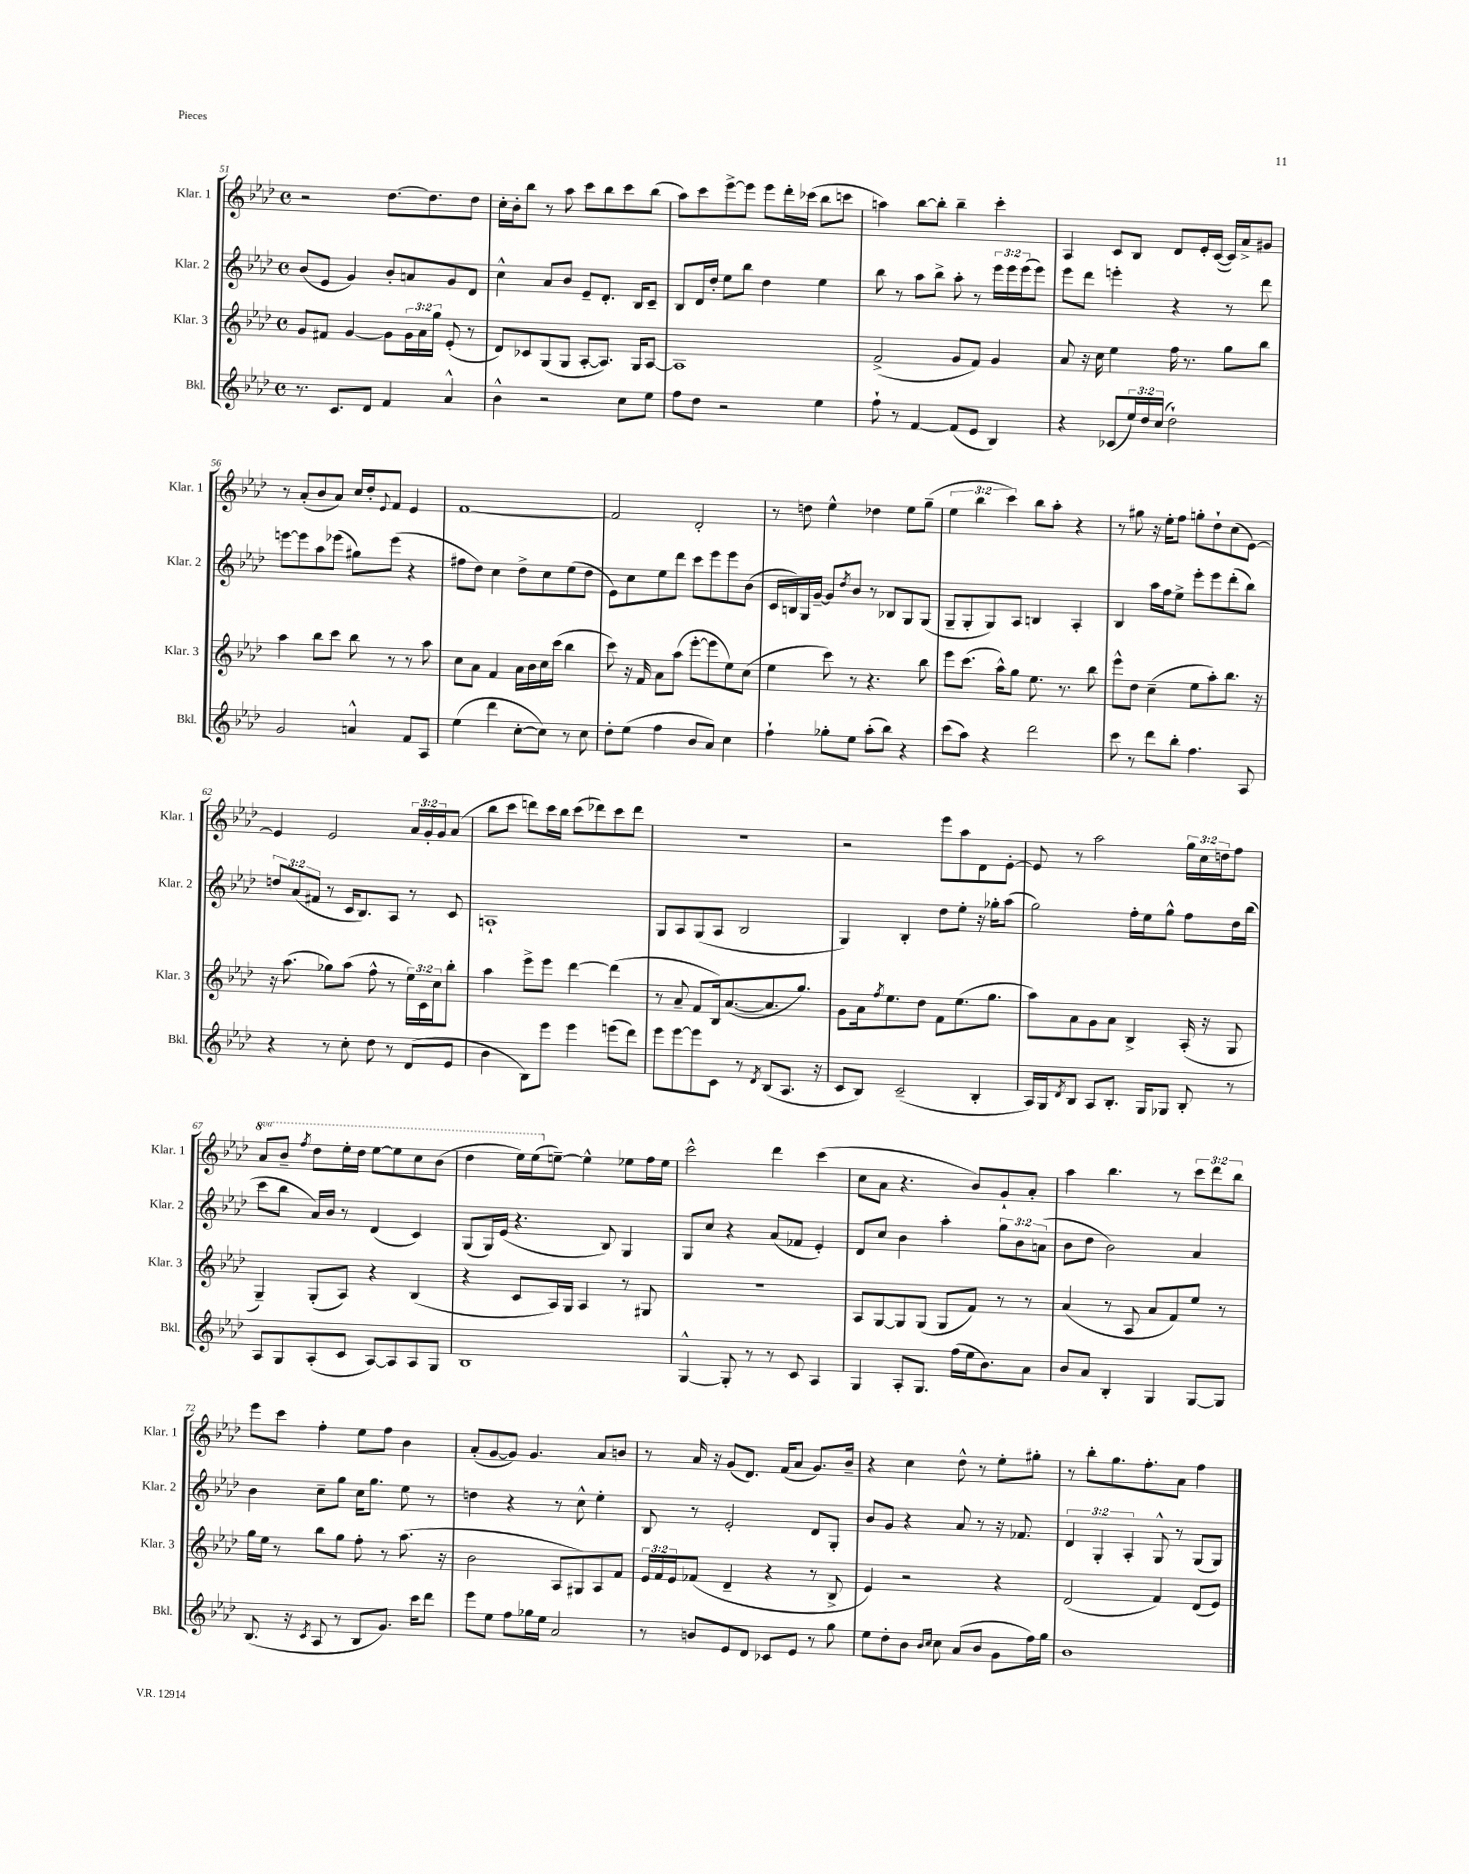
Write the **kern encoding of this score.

**kern	**kern	**kern	**kern
*part4	*part3	*part2	*part1
*staff4	*staff3	*staff2	*staff1
*I"Bkl.	*I"Klar. 3	*I"Klar. 2	*I"Klar. 1
*I'Bkl.	*I'Klar. 3	*I'Klar. 2	*I'Klar. 1
*clefG2	*clefG2	*clefG2	*clefG2
*k[b-e-a-d-]	*k[b-e-a-d-]	*k[b-e-a-d-]	*k[b-e-a-d-]
*M4/4	*M4/4	*M4/4	*M4/4
*met(c)	*met(c)	*met(c)	*met(c)
=51	=51	=51	=51
8.r	8g/L	(8b-/L	2r
.	8f#X/J	8e-/J	.
8.c/L	.	.	.
.	[4g/	4g/)	.
8d-/J	.	.	.
4f/	8g\L]	8b-'/L	[8.dd-\L
.	24g\L	8an/	.
.	24a-\	.	.
.	.	.	8.dd-\]
.	24gg\JJ	.	.
4a-^^/	(8e-'/	8g/	.
.	8r	8d-/J	8dd-\J
=52	=52	=52	=52
4b-^^\	8d-/L)	4cc^^\	16cc'\LL
.	.	.	16b-'\J
.	8c-X/	.	8bb-\J
2r	(8G/	8a-/L	8r
.	8G/J	8b-/J	8aa-\
.	[8A-'/L	8e-~/L	8ccc\L
.	8.A-/J])	8.d-'/J	8bb-\
8cc\L	.	.	8ccc\
.	16G/KL	16B-/KL	.
8ee-\J	[8A-/J	8c~/J	(8bb-\J
=53	=53	=53	=53
8ff\L	1A-]	8B-/L	8aa-\L)
8dd-\J	.	16d-/L	8ccc\
.	.	16dd-'/JJ	.
2r	.	8ee-\L	[8eee-^\
.	.	8bb-\J	8eee-\J]
.	.	4dd-\	8eee-\L
.	.	.	16ddd-'\L
.	.	.	(16ccc-X\JJ
4ee-\	.	4ee-\	8bb-\L
.	.	.	8cccn\J
=54	=54	=54	=54
8ff`\	(2f^/	8bb-\	4aan\)
8r	.	8r	.
[4f/	.	8aa-\L	[8bb-\L
.	.	8bb-^\J	8bb-'\J]
(8f/L]	8g/L	8aa-'\	4bb-~\
8e-/J	8f/J)	8r	.
4B-/)	4g/	24eee-\LL	4ccc'\
.	.	24eee-\	.
.	.	(24eee-\J	.
.	.	8eee-\J)	.
=55	=55	=55	=55
4r	8a-/	8eee-\L	4A-/
.	16r	8ddd-\J	.
.	16cc\	.	.
(8c-X/L	4ee-\	4eeen'\	8c/L
24ee-/L)	.	.	8B-/J
24dd-/	.	.	.
(24cc/JJ	.	.	.
2dd-`\)	16ff\	4r	8d-/L
.	8.r	.	.
.	.	.	16e-'/L
.	.	.	([16c/JJ
.	8gg\L	8r	16c/LL])
.	.	.	16a-^/J
.	8bb-\J	8ddd-\	8g#X/J
!!LO:LB:g=z
=56	=56	=56	=56
2g/	4aa-\	[8eeen\L	8r
.	.	8eee\]	(8a-'/L
.	8bb-\L	8aa-\	8b-/
.	8ccc\J	(8eee-X\J	8a-/J)
4an^^/	8bb-\	8gg#X\L)	16cc/LL
.	.	.	16dd-'/J
.	.	.	8qqe-/
.	8r	(8eee-\J	8f/J
8f/L	8r	4r	4e-/
8A-/J	8aa-\	.	.
=57	=57	=57	=57
(4ee-\	8cc\L	8ff#X\L	[1f
.	8a-\J	8dd-\J)	.
4ddd-\	4f/	4cc\	.
[8cc'\L	16a-\LL	8dd-^\L	.
.	16b-\	.	.
8cc\J])	16cc\	8cc\	.
.	(16ccc\JJ	.	.
8r	4bb-\	(8ee-\	.
8cc\	.	8dd-\J	.
=58	=58	=58	=58
8dd-'\L	8ccc\)	8e-\L)	2f/]
(8ee-\J	16r	8cc\	.
.	16f/	.	.
4ff\	8a-\L	8ee-\	.
.	(8aa-\J	8ddd-\J	.
8b-/L	[8eee-'\L	8ccc\L	2d-'/
8a-/J)	8eee-\]	8eee-\	.
4cc\	8ee-\)	8eee-\	.
.	(8cc\J	(8b-\J	.
=59	=59	=59	=59
4ff`\	4ee-\	16c/LL	8r
.	.	16Bn/)	.
.	.	16G/	8ddn\
.	.	[16g~/JJ	.
8gg-X'\L	8ccc\)	8g/L]	4ee-^^\
.	.	8qdd-/	.
8ee-\J	8r	8b-/J	.
(8aa-'\L	4.r	8r	4dd-X\
8bb-\J)	.	8B-X/L	.
4r	.	8G/	8ee-\L
.	8bb-\	(8G/J	(8gg~\J
=60	=60	=60	=60
(8ccc\L	8eee-\L	8G~/L	6ee-\
8aa-\J)	(8.ccc\J	8G'/	.
.	.	.	6bb-\
4r	.	8G/)	.
.	16aa-^^\KL)	.	.
.	.	.	6ccc\)
.	8gg\J	8A-/J	.
2ddd-\	8.ee-\	4Bn/	8bb-\L
.	.	.	8aa-'\J
.	8.r	.	.
.	.	4A-'/	4r
.	8bb-\	.	.
=61	=61	=61	=61
8ccc\	8eee-^^\L	4B-/	8r
8r	8dd-\J	.	8gg#X\
8ddd-\L	(4cc~\	16aa-\LL	16r
.	.	16ff\J	16ee-'\KL
8bb-'\J	.	8ee-^\J	8ff\J
4.ff\	8ee-\L	8eee-'\L	8ggn'\L
.	8aa-'\)	8eee-\	8dd-`\
.	8.bb-\J	(8ddd-'\	(8cc\
8A-/	.	8bb-\J)	[8e-\J)
.	16r	.	.
!!LO:LB:g=z
=62	=62	=62	=62
4r	16r	12ddn/L	4e-/]
.	(8.aa-\	.	.
.	.	(12a-/	.
.	.	12f#X/J	.
8r	8gg-X\L)	8r	2e-/
8cc'\	(8aa-\J	16c/KL	.
.	.	8.B-/)	.
8dd-\	8ff^^\	.	.
8r	8r	8A-/J	.
(8d-/L	24ee-\LL)	8r	24a-/LL
.	24c\	.	24g'/
.	24cc\J	.	24g/J
8e-/J	8bb-'\J	8c/	(8a-/J
=63	=63	=63	=63
4b-\	4aa-\	1An`	8bb-\L
.	.	.	8ccc\J
8B-\L)	8eee-^\L	.	8dddn\L)
8eee-\J	8eee-\J	.	16ccc\L
.	.	.	16bb-\JJ
4eee-\	[4ddd-\	.	(8ccc\L
.	.	.	8ddd-X\)
(8eeen\L	(4ddd-\]	.	8ccc\
8ddd-\J)	.	.	8ddd-\J
=64	=64	=64	=64
8eee-\L	8r	8G/L	1r
[8eee-\	8a-~/	8A-/	.
8eee-\]	8f/L	(8G/	.
8c\J	16B-/k)	8A-/J	.
.	([8.a-/	.	.
8r	.	2B-/	.
8qd-/	.	.	.
(8B-/L	8.a-/]	.	.
8.A-/J	.	.	.
.	8.gg/J)	.	.
16r	.	.	.
=65	=65	=65	=65
8c/L	8g\L	4G/)	2r
8B-/J)	16a-\k	.	.
.	8qff/	.	.
.	8.ee-\	.	.
(2c~/	.	4B-'/	.
.	8dd-\J	.	.
.	8f\L	8dd-\L	8eee-\L
.	(8.ee-\	8ee-'\J	8aa-\
4B-'/	.	16r	8d-\
.	8.gg\J	16gg-X'\KL	.
.	.	(8aa-\J	[8e-'\J
=66	=66	=66	=66
16A-/LL)	8aa-\L)	2gg\)	8e-/]
16G/J	.	.	.
8qd-/	.	.	.
8B-/J	8a-\	.	8r
8A-/L	8g\	.	2aa-\
8.B-'/J	8a-\J	.	.
.	4B-^/	16ff'\LL	.
16G/KL	.	16ee-\J	.
8G-X/J	.	8gg^^\J	.
8B-'/	(16A-'/	8ff\L	24gg\LL
.	.	.	24cc\
.	16r	.	.
.	.	.	24ddn\J
8r	8G/	16dd-\L	8ff\J
.	.	(16bb-\JJ	.
!!LO:LB:g=z
=67	=67	=67	=67
*	*	*	*8va
8A-/L	4G~/)	8ccc\L	8aa-/L
8G/	.	8bb-\J	8bb-~/J
.	.	.	8qfff/
(8A-'/	(8G'/L	16a-/LL)	8ddd-\L
.	.	16b-/JJ	.
8c/J	8A-/J)	8r	16eee-'\L
.	.	.	16ddd-\JJ
[8A-/L)	4r	(4d-/	[8eee-\L
8A-/]	.	.	8eee-\]
8A-/	(4B-/	4c/)	8ccc\
8G/J	.	.	(8bb-\J
=68	=68	=68	=68
1B-	4r	(8G/L	4ddd-\
.	.	16G/L)	.
.	.	(16e-/JJ	.
.	8c/L	4.r	16eee-\LL)
.	.	.	(16eee-\J
*	*	*	*X8va
.	16A-/L)	.	[8een~\J)
.	16G/JJ	.	.
.	4A-/	.	4ee^^\]
.	.	8B-/)	.
.	8r	4G/	8ee-X\L
.	8G#X/	.	16ff\L
.	.	.	16ee-\JJ
=69	=69	=69	=69
[4G^^/	1r	8G/L	2ccc^^\
.	.	8cc/J	.
8G'/]	.	4r	.
8r	.	.	.
8r	.	(8a-/L	4ddd-\
8c/	.	8f-X/J	.
4A-/	.	4e-'/)	(4ccc\
=70	=70	=70	=70
4G/	8A-/L	8d-/L	8cc\L
.	[8G/	8cc/J	8a-\J
8A-'/L	8G/]	4b-\	4.r
8.G/J	(8G/J	.	.
.	8G/L	4aa-'\	.
(16ff\LL	.	.	.
16ee-\J	8f/J)	.	8b-/L)
8.b-\)	.	.	.
.	8r	12gg\L	8g`/
.	.	12b-\	.
8a-\J	8r	.	8a-'/J
.	.	(12an\J	.
=71	=71	=71	=71
8b-/L	(4a-/	8b-\L	4aa-\
8a-/J	.	8dd-\J	.
4B-'/	8r	2b-\)	4.bb-\
.	8A-/	.	.
4G/	8a-/L	.	.
.	8f/)	.	8r
[8G/L	8ee-/J	4a-/	12ccc\L
.	.	.	12ddd-\
8G/J]	8r	.	.
.	.	.	12bb-\J
!!LO:LB:g=z
=72	=72	=72	=72
(8.B-/	16gg\LL	4b-\	8eee-\L
.	16ee-\JJ	.	.
.	8r	.	8ccc\J
16r	.	.	.
8qc/	.	.	.
8A-/	8bb-\L	8cc~\L	4ff'\
8r	8gg\J	8gg\J	.
8B-/L	8ff'\	16cc\KL	8ee-\L
.	.	8.gg\J	.
8.g/J)	8r	.	8ff\J
.	(8.aa-\	8ee-\	4b-\
16ccc\KL	.	.	.
8ddd-\J	.	8r	.
.	16r	.	.
=73	=73	=73	=73
8eee-\L	2b-\	4ddn\	(8a-'/L
8ee-\J	.	.	[8g/
8ff\L	.	4r	8g/J])
16gg-X\L	.	.	4.g/
16ee-\JJ	.	.	.
2a-/	8A-/L	8r	.
.	8G#X/)	8cc^^\	.
.	8A-/	4ee-'\	8a-/L
.	8f/J	.	8bn/J
=74	=74	=74	=74
8r	24e-/LL	8B-/	8r
.	24f/	.	.
.	24e-/J	.	.
8bn/L	(8f-X/J	8r	16a-/
.	.	.	16r
8e-/	4d-~/	2e-'/	(8g/L
8d-/J	.	.	8.d-/J)
8c-X/L	4r	.	.
.	.	.	(16f/KL
8e-/J	.	.	8a-/J
8r	8r	8d-/L	8.g/L)
8gg\	8B-^/	8G'/J	.
.	.	.	16b-~/Jk
=75	=75	=75	=75
8ee-\L	4e-/)	8b-/L	4r
8dd-'\	.	8g/J	.
8b-\J	2r	4r	4cc\
16qqb-/LL	.	.	.
16qqcc/JJ	.	.	.
8cc\	.	.	.
(8a-/L	.	8a-/	8dd-^^\
8b-/J	.	8r	8r
8g\L	4r	16r	8ee-'\L
.	.	8.f-X/	.
16ff\L)	.	.	8gg#X'\J
16gg\JJ	.	.	.
=76	=76	=76	=76
1b-	(2d-/	6d-/	8r
.	.	.	8bb-'\L
.	.	6G'/	.
.	.	.	8.gg\
.	.	6A-'/	.
.	.	.	8.ff'\
.	4f/)	8G^^/	.
.	.	8r	8a-\J
.	(8d-/L	(8G/L	4ff\
.	8e-/J)	8G/J)	.
==	==	==	==
*-	*-	*-	*-
